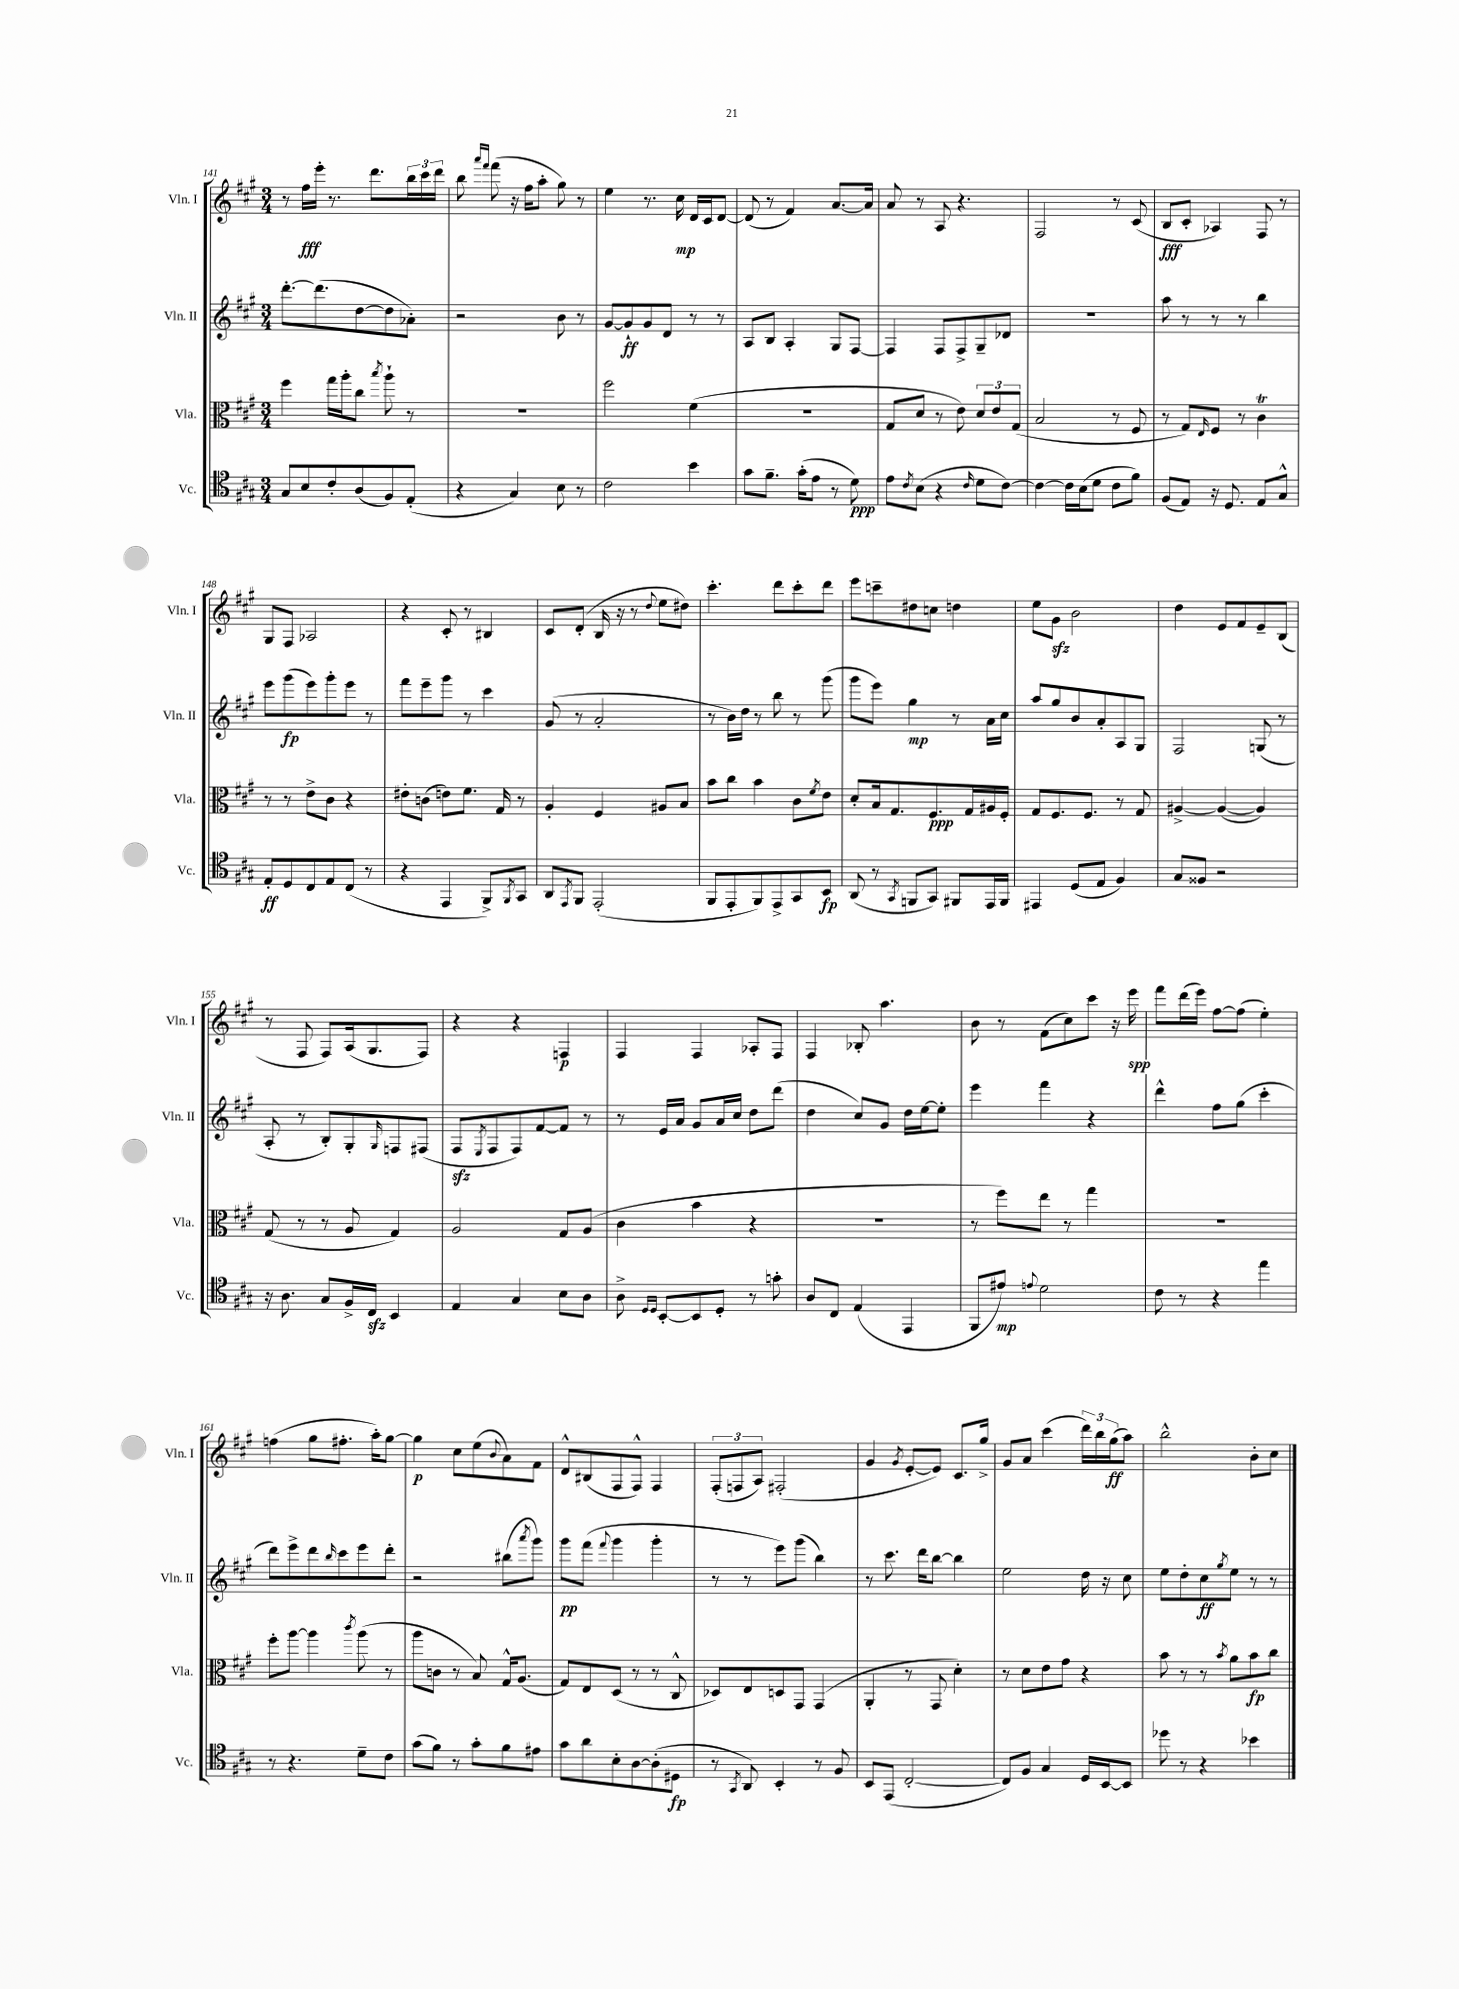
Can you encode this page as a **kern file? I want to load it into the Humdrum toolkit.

**kern	**dynam	**kern	**dynam	**kern	**dynam	**kern	**dynam
*part4	*part4	*part3	*part3	*part2	*part2	*part1	*part1
*staff4	*staff4	*staff3	*staff3	*staff2	*staff2	*staff1	*staff1
*I"Vc.	*	*I"Vla.	*	*I"Vln. II	*	*I"Vln. I	*
*I'Vc.	*	*I'Vla.	*	*I'Vln. II	*	*I'Vln. I	*
*clefC4	*	*clefC3	*	*clefG2	*	*clefG2	*
*k[f#c#g#]	*	*k[f#c#g#]	*	*k[f#c#g#]	*	*k[f#c#g#]	*
*M3/4	*	*M3/4	*	*M3/4	*	*M3/4	*
=141	=141	=141	=141	=141	=141	=141	=141
8G#/L	.	4ff#\	.	[8.ddd'\L	.	8r	.
8B/	.	.	.	.	.	16ff#\LL	fff
.	.	.	.	(8.ddd\]	.	16eee'\JJ	.
8c#'/	.	16gg#\LL	.	.	.	8.r	.
.	.	16aa'\J	.	.	.	.	.
(8A/	.	8cc#\J	.	[8dd\	.	.	.
.	.	.	.	.	.	8.ddd\L	.
.	.	8qbb/	.	.	.	.	.
8F#/)	.	8aa`\	.	8dd\]	.	.	.
(8E'/J	.	8r	.	8a-X'\J)	.	24bb\L	.
.	.	.	.	.	.	24ccc#\	.
.	.	.	.	.	.	24ddd\JJ	.
=142	=142	=142	=142	=142	=142	=142	=142
4r	.	2.r	.	2r	.	8bb\	.
.	.	.	.	.	.	16qqaaa/LL	.
.	.	.	.	.	.	16qqfff#/JJ	.
.	.	.	.	.	.	(8fff#\	.
4G#/)	.	.	.	.	.	16r	.
.	.	.	.	.	.	16ff#\KL	.
.	.	.	.	.	.	8aa'\J	.
8B\	.	.	.	8b\	.	8gg#\)	.
8r	.	.	.	8r	.	8r	.
=143	=143	=143	=143	=143	=143	=143	=143
2c#\	.	2ff#\	.	[8g#/L	.	4ee\	.
.	.	.	.	8g#`/]	ff	.	.
.	.	.	.	8g#/	.	8.r	.
.	.	.	.	8d/J	.	.	.
.	.	.	.	.	.	16cc#\	mp
4b\	.	(4f#\	.	8r	.	16d/LL	.
.	.	.	.	.	.	16c#/J	.
.	.	.	.	8r	.	[8d/J	.
=144	=144	=144	=144	=144	=144	=144	=144
8g#\L	.	2.r	.	8A/L	.	(8d/]	.
8.f#~\J	.	.	.	8B/J	.	8r	.
.	.	.	.	4A'/	.	4f#/)	.
(16g#'\KL	.	.	.	.	.	.	.
8e\J	.	.	.	.	.	.	.
8r	.	.	.	8G#/L	.	[8.a/L	.
8d\)	ppp	.	.	[8F#/J	.	.	.
.	.	.	.	.	.	16a/Jk]	.
=145	=145	=145	=145	=145	=145	=145	=145
8e\L	.	8G#/L	.	4F#/]	.	8a/	.
8qc#/	.	.	.	.	.	.	.
(8B\J	.	8d/J	.	.	.	8r	.
4r	.	8r	.	8F#/L	.	8A/	.
.	.	8e\)	.	8F#^/	.	4.r	.
16qqc#/	.	.	.	.	.	.	.
8d\L	.	12d/L	.	8G#~/	.	.	.
.	.	12e/	.	.	.	.	.
[8c#\J)	.	.	.	8d-X/J	.	.	.
.	.	(12G#/J	.	.	.	.	.
=146	=146	=146	=146	=146	=146	=146	=146
4c#\_	.	2B/	.	2.r	.	2F#/	.
16c#\LL]	.	.	.	.	.	.	.
(16B\J	.	.	.	.	.	.	.
8d\J	.	.	.	.	.	.	.
8c#\L	.	8r	.	.	.	8r	.
8f#\J)	.	8F#/	.	.	.	(8c#/	.
=147	=147	=147	=147	=147	=147	=147	=147
(8F#/L	.	8r	.	8aa\	.	8B/L	fff
8E/J)	.	8G#/L)	.	8r	.	8c#'/J	.
.	.	16qqE/	.	.	.	.	.
16r	.	8F#/J	.	8r	.	4A-X/)	.
8.D/	.	.	.	.	.	.	.
.	.	8r	.	8r	.	.	.
8E/L	.	4c#t\	.	4bb\	.	8F#/	.
8G#^^/J	.	.	.	.	.	8r	.
!!LO:LB:g=z
=148	=148	=148	=148	=148	=148	=148	=148
8E'/L	ff	8r	.	8eee\L	.	8G#/L	.
8D/	.	8r	.	(8ggg#\	fp	8F#/J	.
8C#/	.	8e^\L	.	8eee\)	.	2A-X/	.
8E/	.	8c#\J	.	8ggg#'\	.	.	.
(8C#/J	.	4r	.	8eee\J	.	.	.
8r	.	.	.	8r	.	.	.
=149	=149	=149	=149	=149	=149	=149	=149
4r	.	8e#X'\L	.	8fff#\L	.	4r	.
.	.	(8cn\J	.	8eee~\	.	.	.
4EE/	.	8en\L)	.	8ggg#\J	.	8c#'/	.
.	.	8.f#\J	.	8r	.	8r	.
8FF#^/L)	.	.	.	4ccc#\	.	4B#X/	.
.	.	16G#/	.	.	.	.	.
8qFF#/	.	.	.	.	.	.	.
8GG#/J	.	8r	.	.	.	.	.
=150	=150	=150	=150	=150	=150	=150	=150
8AA/L	.	4A'/	.	(8g#/	.	8c#/L	.
8qEE/	.	.	.	.	.	.	.
8FF#/J	.	.	.	8r	.	(8d'/J	.
(2EE'/	.	4F#/	.	2a'/	.	16B/	.
.	.	.	.	.	.	16r	.
.	.	.	.	.	.	8r	.
.	.	.	.	.	.	8qqdd/	.
.	.	8A#X/L	.	.	.	8ee\L	.
.	.	8B/J	.	.	.	8dd#X\J)	.
=151	=151	=151	=151	=151	=151	=151	=151
8FF#/L	.	8b\L	.	8r	.	4.ccc#'\	.
8EE'/	.	8cc#\J	.	16b\LL)	.	.	.
.	.	.	.	16dd\JJ	.	.	.
8FF#/)	.	4b\	.	8r	.	.	.
8EE^/	.	.	.	8bb\	.	8ddd\L	.
8GG#/	.	8c#\L	.	8r	.	8ccc#'\	.
.	.	8qf#/	.	.	.	.	.
8BB/J	fp	8e\J	.	(8ggg#\	.	8ddd\J	.
=152	=152	=152	=152	=152	=152	=152	=152
(8AA/	.	8d'/L	.	8ggg#\L	.	8eee\L	.
8r	.	16B/k	.	8eee\J)	.	8cccn~\	.
.	.	8.G#/	.	.	.	.	.
8qGG#/	.	.	.	.	.	.	.
8FFn/L	.	.	.	4gg#\	mp	8dd#X\	.
8GG#/J)	.	8.F#/	ppp	.	.	8ccn\J	.
8FF#X/L	.	.	.	8r	.	4ddn\	.
.	.	16G#/L	.	.	.	.	.
16EE/L	.	16A#X/	.	16a\LL	.	.	.
16FF#/JJ	.	16F#'/JJ	.	16cc#\JJ	.	.	.
=153	=153	=153	=153	=153	=153	=153	=153
4EE#X/	.	8G#/L	.	8aa/L	.	8ee\L	.
.	.	8.F#/	.	8gg#/	.	8g#zz\J	.
(8D/L	.	.	.	8b/	.	2b\	.
.	.	8.F#/J	.	.	.	.	.
8E/J	.	.	.	8a'/	.	.	.
4F#/)	.	8r	.	8A/	.	.	.
.	.	8G#/	.	8G#/J	.	.	.
=154	=154	=154	=154	=154	=154	=154	=154
8G#/L	.	[4A#X^/	.	2F#/	.	4dd\	.
8F##X/J	.	.	.	.	.	.	.
2r	.	(4A#/_	.	.	.	8e/L	.
.	.	.	.	.	.	8f#/	.
.	.	4A#/])	.	(8Gn/	.	8e~/	.
.	.	.	.	8r	.	(8B/J	.
!!LO:LB:g=z
=155	=155	=155	=155	=155	=155	=155	=155
16r	.	(8G#/	.	8A'/	.	8r	.
8.A\	.	.	.	.	.	.	.
.	.	8r	.	8r	.	8F#/	.
8G#/L	.	8r	.	8B'/L)	.	8F#/L)	.
16F#^/L	.	8A/	.	8G#'/	.	(16A/k	.
16C#zz/JJ	.	.	.	.	.	8.G#/	.
.	.	.	.	16qqG#/	.	.	.
4BB/	.	4G#/)	.	8Fn/	.	.	.
.	.	.	.	(8F#X/J	.	8F#/J)	.
=156	=156	=156	=156	=156	=156	=156	=156
4E/	.	2A/	.	8F#zz/L	.	4r	.
.	.	.	.	8qE/	.	.	.
.	.	.	.	8F#/	.	.	.
4G#/	.	.	.	8F#/)	.	4r	.
.	.	.	.	[8f#/	.	.	.
8B\L	.	8G#/L	.	8f#/J]	.	4Fn/	p
8A\J	.	(8A/J	.	8r	.	.	.
=157	=157	=157	=157	=157	=157	=157	=157
8A^\	.	4c#\	.	8r	.	4F#/	.
16qqD/LL	.	.	.	.	.	.	.
16qqD/JJ	.	.	.	.	.	.	.
[8BB'/L	.	.	.	16e/LL	.	.	.
.	.	.	.	16a/JJ	.	.	.
8BB/]	.	4b\	.	8g#/L	.	4F#/	.
8D'/J	.	.	.	16a/L	.	.	.
.	.	.	.	16cc#/JJ	.	.	.
8r	.	4r	.	8dd\L	.	8A-X'/L	.
8gn'\	.	.	.	(8ddd\J	.	8F#/J	.
=158	=158	=158	=158	=158	=158	=158	=158
8A/L	.	2.r	.	4dd\	.	4F#/	.
8C#/J	.	.	.	.	.	.	.
(4E/	.	.	.	8cc#/L)	.	8B-X'/	.
.	.	.	.	8g#/J	.	4.aa\	.
4EE/	.	.	.	16dd\LL	.	.	.
.	.	.	.	[16ee\J	.	.	.
.	.	.	.	8ee'\J]	.	.	.
=159	=159	=159	=159	=159	=159	=159	=159
8FF#/L	.	8r	.	4eee\	.	8b\	.
8e#X/J)	mp	8ff#\L)	.	.	.	8r	.
8qqen/	.	.	.	.	.	.	.
2d\	.	8ee\J	.	4fff#\	.	(8f#\L	.
.	.	8r	.	.	.	8cc#\)	.
.	.	4gg#\	.	4r	.	8ccc#\J	.
.	.	.	.	.	.	16r	.
.	.	.	.	.	.	16eee\	spp
=160	=160	=160	=160	=160	=160	=160	=160
8c#\	.	2.r	.	4ddd^^\	.	8fff#\L	.
8r	.	.	.	.	.	(16ddd\L	.
.	.	.	.	.	.	16eee\JJ)	.
4r	.	.	.	8ff#\L	.	[8ff#\L	.
.	.	.	.	(8gg#\J	.	(8ff#\J]	.
4ee\	.	.	.	4ccc#'\	.	4ee'\)	.
!!LO:LB:g=z
=161	=161	=161	=161	=161	=161	=161	=161
8r	.	8ff#'\L	.	8ddd\L)	.	(4ffn\	.
4.r	.	[8aa\J	.	8eee^\	.	.	.
.	.	4aa\]	.	8ddd\	.	8gg#\L	.
.	.	.	.	16qqbb/	.	.	.
.	.	.	.	8ccc#\	.	8.ff#X'\J	.
.	.	8qccc#/	.	.	.	.	.
8d~\L	.	(8aa\	.	8eee\	.	.	.
.	.	.	.	.	.	16aa'\KL)	.
8c#\J	.	8r	.	8ddd'\J	.	[8gg#\J	.
=162	=162	=162	=162	=162	=162	=162	=162
(8g#\L	.	8aa\L	.	2r	.	4gg#\]	p
8f#\J)	.	8cn\J	.	.	.	.	.
8r	.	8r	.	.	.	8cc#\L	.
8g#'\L	.	8B/)	.	.	.	(8ee\	.
.	.	.	.	.	.	8qqb/	.
8f#\	.	16G#^^/KL	.	(8bb#X\L	.	8a\)	.
.	.	(8.A/J	.	.	.	.	.
.	.	.	.	8qaaa/	.	.	.
8e#X\J	.	.	.	8ggg#\J)	.	8f#\J	.
=163	=163	=163	=163	=163	=163	=163	=163
8g#\L	.	8G#/L)	.	8ggg#\L	pp	8d^^/L	.
8a\	.	8E/	.	(8fff#\J	.	(8B#X/	.
.	.	.	.	8qqfff#/	.	.	.
8B'\	.	(8D/J	.	4ggg#\	.	8F#/	.
[8A\	.	8r	.	.	.	8F#^^/J)	.
(8A'\]	.	8r	.	4ggg#'\	.	4F#/	.
8D#X\J	fp	8C#^^/	.	.	.	.	.
=164	=164	=164	=164	=164	=164	=164	=164
8r	.	8D-X/L)	.	8r	.	(12F#'/L	.
.	.	.	.	.	.	12Fn/	.
8qGG#/	.	.	.	.	.	.	.
8AA/)	.	8E/	.	8r	.	.	.
.	.	.	.	.	.	12A/J)	.
4BB'/	.	8Dn/	.	8eee\L)	.	(2F#X'/	.
.	.	8GG#/J	.	(8ggg#\J	.	.	.
8r	.	(4GG#/	.	4bb\)	.	.	.
8F#/	.	.	.	.	.	.	.
=165	=165	=165	=165	=165	=165	=165	=165
8BB/L	.	4AA'/	.	8r	.	4g#/	.
(8EE/J	.	.	.	8.ccc#\	.	.	.
.	.	.	.	.	.	8qg#/	.
[2C#'/	.	8r	.	.	.	[8e'/L	.
.	.	.	.	16ddd\KL	.	.	.
.	.	8GG#/	.	[8bb\J	.	8e/J])	.
.	.	4d'\)	.	4bb\]	.	8.c#/L	.
.	.	.	.	.	.	16gg#^/Jk	.
=166	=166	=166	=166	=166	=166	=166	=166
8C#/L])	.	8r	.	2ee\	.	8g#/L	.
8F#/J	.	8d\L	.	.	.	8a/J	.
4G#/	.	8e\	.	.	.	(4ccc#\	.
.	.	8g#\J	.	.	.	.	.
16D/LL	.	4r	.	16dd\	.	24ddd\LL)	.
.	.	.	.	.	.	24bb\	.
[16BB/J	.	.	.	16r	.	.	.
.	.	.	.	.	.	(24gg#\J	ff
8BB/J]	.	.	.	8cc#\	.	8aa\J)	.
=167	=167	=167	=167	=167	=167	=167	=167
8dd-X\	.	8b\	.	8ee\L	.	2bb^^\	.
8r	.	8r	.	8dd'\	.	.	.
4r	.	8r	.	8cc#\	ff	.	.
.	.	8qb/	.	8qgg#/	.	.	.
.	.	8a\L	.	8ee\J	.	.	.
4b-X\	.	8b\	fp	8r	.	8b'\L	.
.	.	8cc#\J	.	8r	.	8cc#\J	.
==	==	==	==	==	==	==	==
*-	*-	*-	*-	*-	*-	*-	*-
